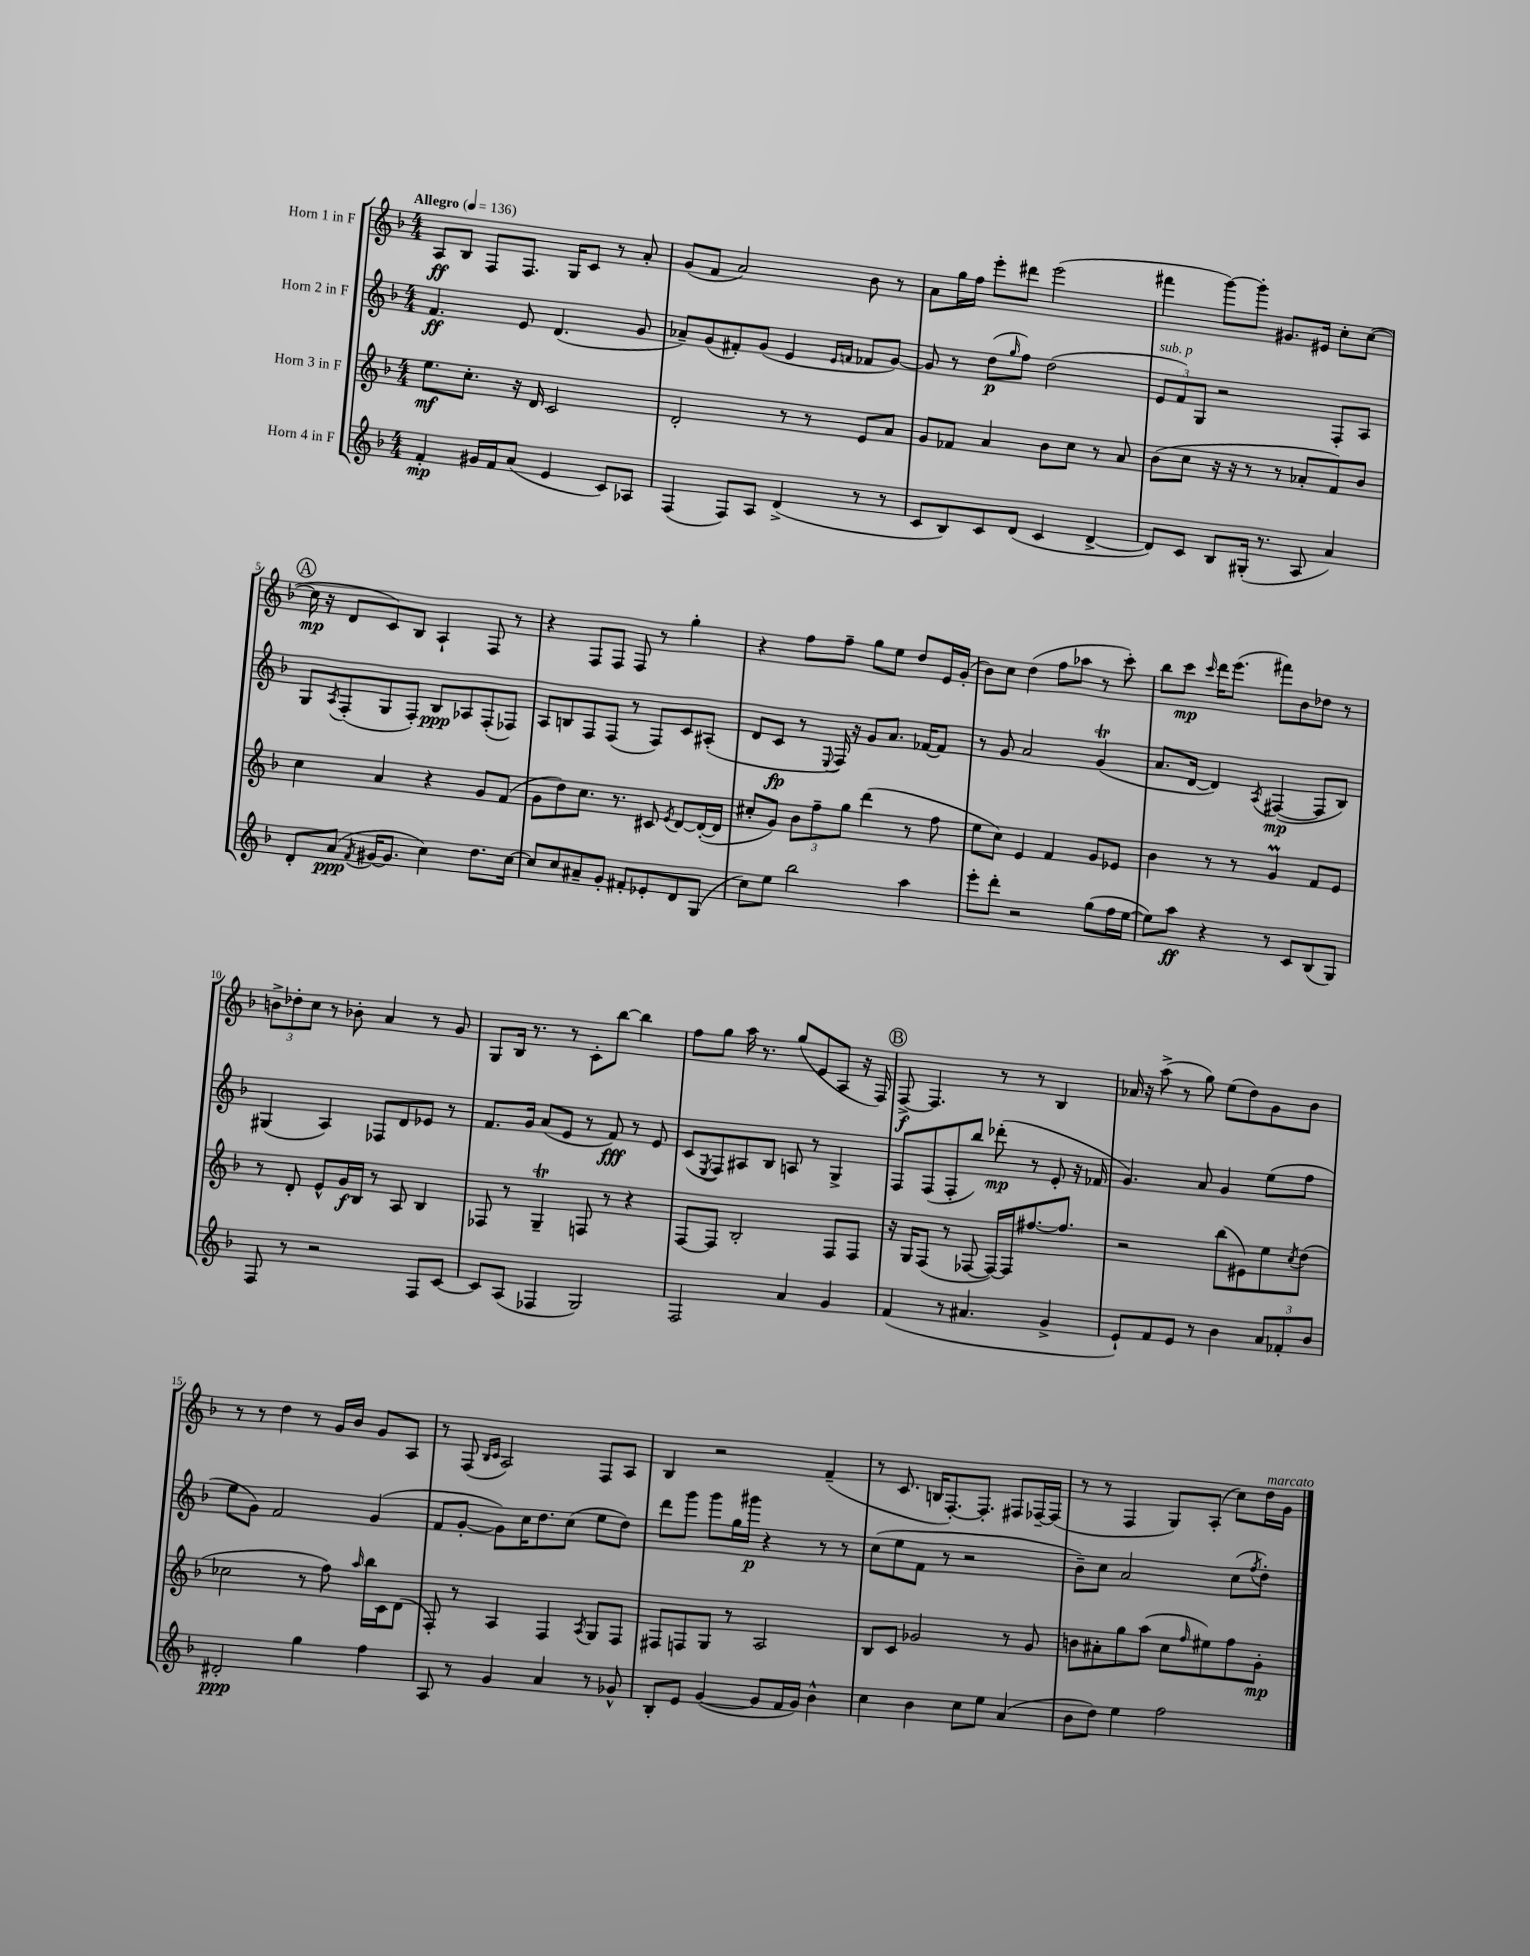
<<
\new StaffGroup <<
\new Staff = "s0" \with { instrumentName = "Horn 1 in F" } {
    \clef treble \key f \major \numericTimeSignature \time 4/4 \tempo "Allegro" 4 = 136
    a8\ff bes8 f8 f8. g16 c'8 r8 a'8-. |
    g'8( f'8 a'2) bes'8 r8 |
    a'8 g''16 f''16 e'''8-. dis'''8 e'''2( |
    fis'''4 g'''8~) g'''8-. gis'8. eis'16 c''8-. c''8~( |
    \mark \markup { \circle "A" } c''16\mp r16 d'8 c'8) bes8 a4-! f8 r8 |
    r4 f8 f8 f8 r8 g''4-. |
    r4 f''8 f''8-- g''8 e''8 d''8 e'16 g'16-.( |
    bes'8) c''8 d''4( f''8 aes''8 r8 c'''8-.) |
    bes''8 c'''8\mp \grace { c'''16 } d'''16 e'''8.( fis'''8) bes'8 des''8 r8 |
    \tuplet 3/2 { b'8-> des''8-. c''8 } r8 bes'8-. a'4 r8 g'8 |
    g8 bes16 r8. r8 c'8-. bes''8~ bes''4 |
    f''8 g''8 a''16 r8. g''8( e'8 a8 r16 f16) |
    \mark \markup { \circle "B" } f8~->\f f4. r8 r8 bes4 |
    aes'16 r16 a''8->( r8 g''8) e''8( d''8) g'8 bes'8 |
    r8 r8 d''4 r8 g'16 bes'16 g'8 a8 |
    r8 f8( \grace { bes16 c'16 } a2) f8 a8 |
    bes4 r2 f'4--( |
    r8 c'8. b16 f8.~-.) f8.-. fis8 fes16~-- fes16( |
    r8 r8 f4 g8) a8-.( c''8) d''16^\markup { \italic "marcato" } g'16 \bar "|." |
}
\new Staff = "s1" \with { instrumentName = "Horn 2 in F" } {
    \clef treble \key f \major \numericTimeSignature \time 4/4
    f'4.\ff e'8 d'4.( g'8 |
    aes'8--) g'8( fis'8-.) g'8( e'4 \grace { e'16 f'16 } fes'8 g'8~) |
    g'8 r8 d''8\p( \grace { g''16 } f''8) d''2( |
    \tuplet 3/2 { e'8^\markup { \italic "sub. p" } f'8) g8 } r2 f8-. a8 |
    \mark \markup { \circle "A" } g8 \acciaccatura { a8 } f8-.( g8 f8-.) bes8\ppp aes8 f8-.( fes8) |
    a8 b8 f8 f8( r8 f8) c'8 ais8-.( |
    d'8 c'8\fp r8 \appoggiatura { e8 } f16) r16 g'8 a'8. fes'16~ fes'8 |
    r8 g'8 a'2 g'4\trill( |
    a'8. d'16~ d'4) \acciaccatura { a8 } fis4~\mp( fis8 bes8) |
    gis4( a4) fes8 d'8 ees'8 r8 |
    f'8. g'16 a'8( e'8 r8 f'8\fff) r8 e'8 |
    c'8( \acciaccatura { e8 } f8) ais8 bes8 a8 r8 g4-> |
    \mark \markup { \circle "B" } f8 f8( f8-. bes''8) des'''8-.\mp( r8 e'8-. r16 fes'16 |
    g'4.) a'8 g'4 e''8( f''8 |
    e''8 g'8) f'2 g'4( |
    f'8 g'8~-. g'8) c''16 d''8. c''8( e''8 d''8) |
    d'''8 g'''8 g'''8 g''16 gis'''16\p r4 r8 r8 |
    c''8( e''8 f'8 r8 r2 |
    bes'8--) c''8 a'2 c''8( \acciaccatura { f''8 } d''8-.) \bar "|." |
}
\new Staff = "s2" \with { instrumentName = "Horn 3 in F" } {
    \clef treble \key f \major \numericTimeSignature \time 4/4
    e''8.\mf c''8.-. r16 d'16 c'2 |
    d'2-. r8 r8 e'8 a'8 |
    g'8 fes'8 a'4 bes'8 c''8 r8 a'8 |
    bes'8( c''8 r16 r16 r8 r8 aes'8-. f'8) bes'8 |
    \mark \markup { \circle "A" } c''4 a'4 r4 g'8 f'8( |
    g'8 d''8) c''8. r8. cis'8 \acciaccatura { e'8 } d'8~ d'16~-.( d'16 |
    cis''8-. g'8) \tuplet 3/2 { bes'8 f''8-- g''8 } d'''4( r8 f''8 |
    e''8 c''8) e'4 f'4 g'8 ees'8 |
    bes'4 r8 r8 g'4\prall f'8 e'8 |
    r8 d'8-. e'8-^ g'16\f bes16 r8 a8 bes4 |
    fes8 r8 g4--\trill f8 r8 r4 |
    f8~ f8 bes2-. f8 f8 |
    \mark \markup { \circle "B" } r16 g16 f8( r8 fes8~ fes16~) fes16 fis''8.~ fis''8. |
    r2 bes''8( eis'8) e''8 \acciaccatura { c''8 } d''8( |
    ces''2 r8 f''8) \grace { a''16 } bes''16 c'16 d'8( |
    f8-.) r8 a4 f4 \acciaccatura { a8 } g8 f8 |
    fis8 f8 g8 r8 a2 |
    bes8 c'8 ges'2 r8 ges'8 |
    b'8 ais'8-. g''8 a''8( c''8 \grace { f''16 } eis''8) f''8 g'8-.\mp \bar "|." |
}
\new Staff = "s3" \with { instrumentName = "Horn 4 in F" } {
    \clef treble \key f \major \numericTimeSignature \time 4/4
    f'4-.\mp gis'16 f'16 a'8( e'4 c'8) aes8 |
    f4( f8) a8 d'4->( r8 r8 |
    c'8 bes8) c'8 d'8( c'4 d'4~-> |
    d'8) c'8 bes8 gis16-.( r8. a8 a'4) |
    \mark \markup { \circle "A" } d'8-. a'8\ppp( \acciaccatura { f'8 } gis'16~ gis'8. c''4) d''8. c''16~ |
    c''8 c''8 ais'8-- g'8-. fis'8-. ees'8-. d'8 g8( |
    c''8) e''8 bes''2 a''4 |
    e'''8-. d'''8-. r2 g''8( f''16 e''16~ |
    e''8) a''8\ff r4 r8 c'8 bes8( g8) |
    f8 r8 r2 f8 c'8~ |
    c'8 a8( fes4 g2) |
    f2 a'4 g'4 |
    \mark \markup { \circle "B" } f'4( r8 ais'4. g'4-> |
    e'8-!) f'8 e'8 r8 bes'4 \tuplet 3/2 { a'8 fes'8-. bes'8 } |
    dis'2-.\ppp g''4 f''4 |
    a8 r8 g'4 a'4 r8 ges'8-^ |
    bes8-. e'8 g'4~( g'8 f'16 g'16) bes'4-^ |
    c''4 bes'4 c''8 e''8 a'4( |
    bes'8 d''8) e''4 f''2 \bar "|." |
}
>>
>>
